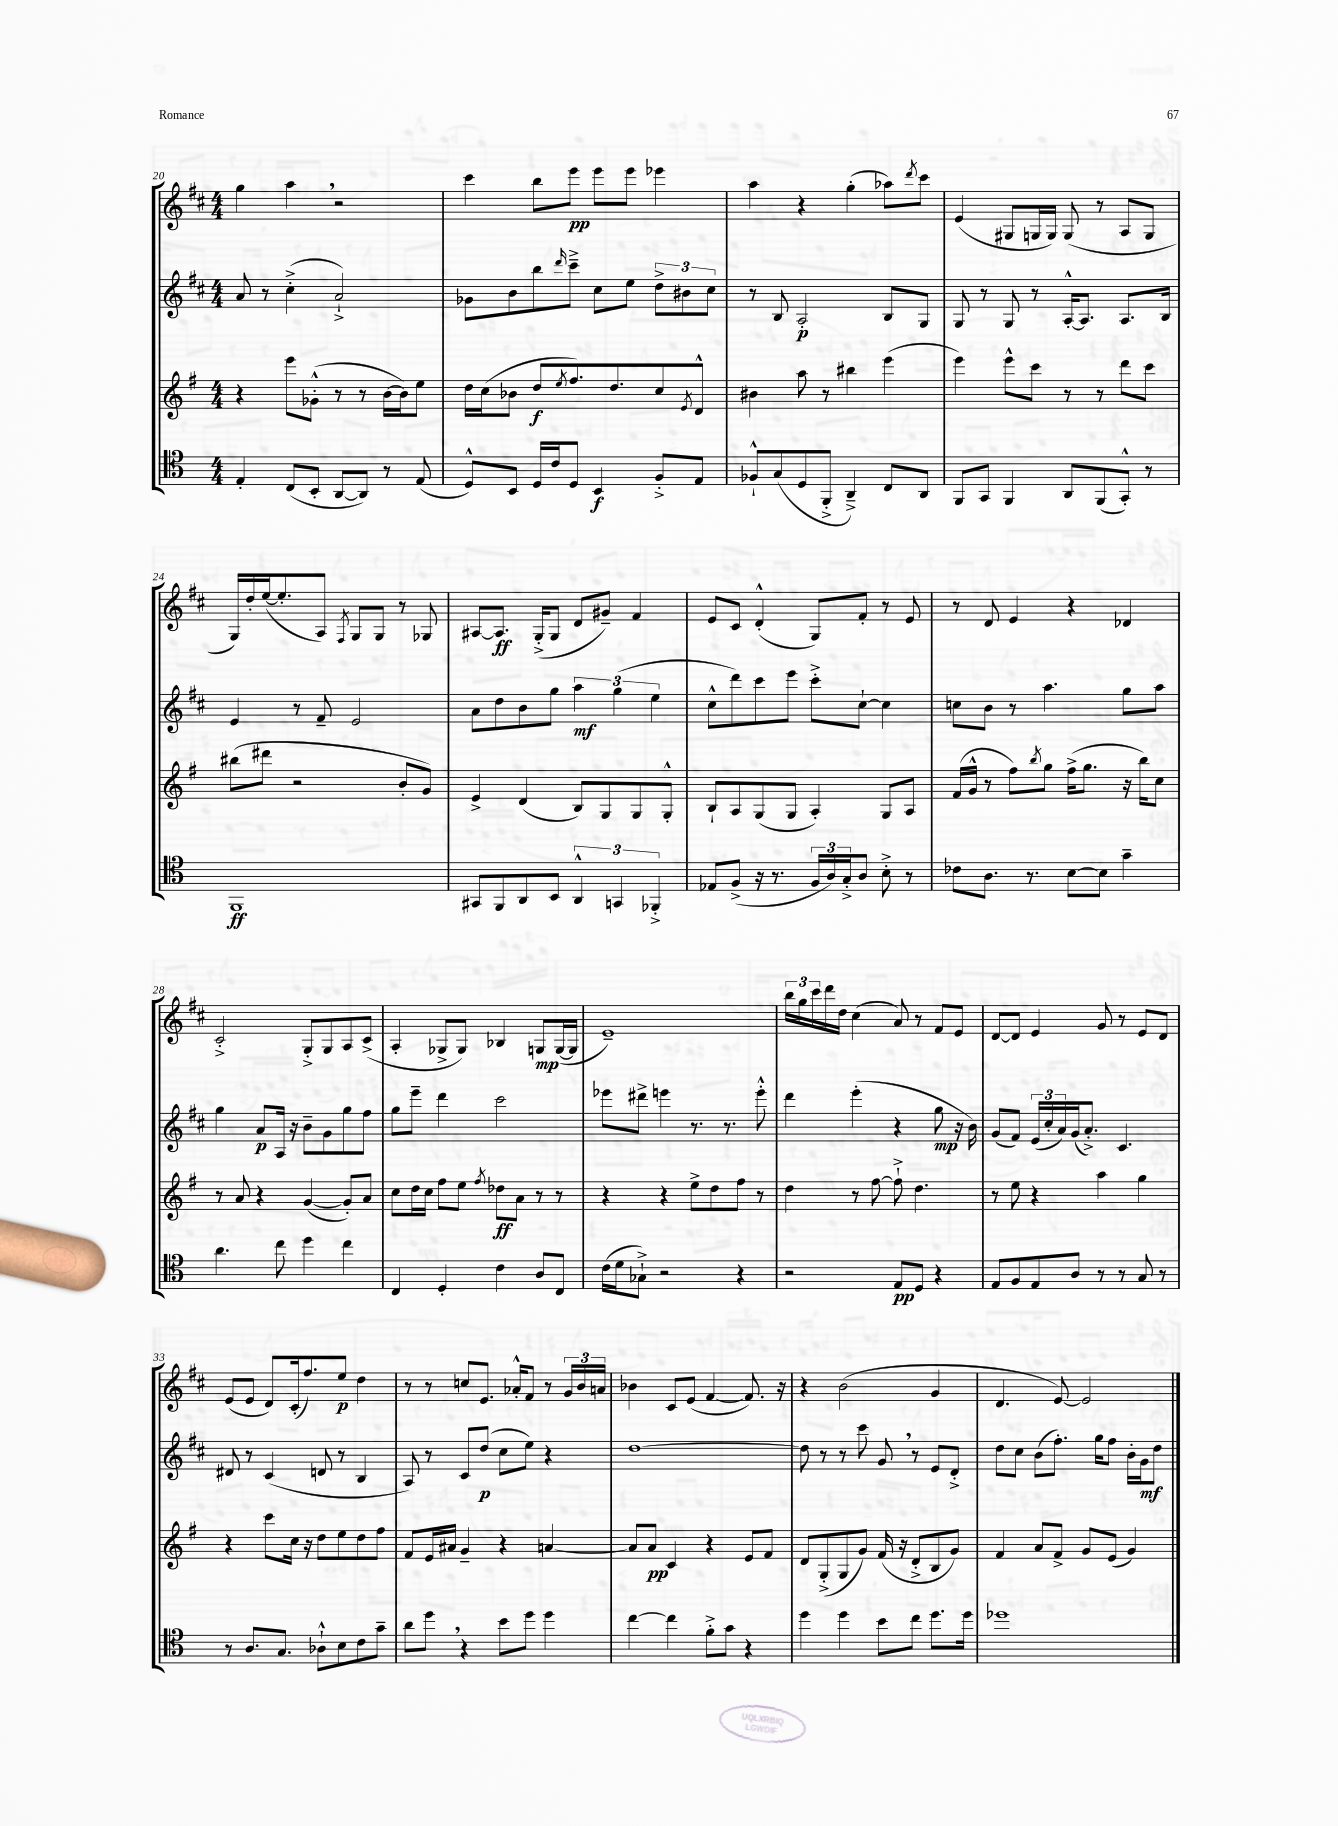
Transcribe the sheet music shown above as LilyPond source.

<<
\new StaffGroup <<
\new Staff = "s0" {
    \clef treble \key d \major \numericTimeSignature \time 4/4
    g''4 a''4 \breathe r2 |
    cis'''4 b''8 e'''8\pp e'''8 e'''8 ees'''4 |
    a''4 r4 g''4-.( aes''8) \acciaccatura { d'''8 } cis'''8 |
    e'4( gis8 g16 g16) g8( r8 a8 g8 |
    g16) d''16-. e''16~( e''8.-. a8) \acciaccatura { fis8 } g8 g8 r8 ges8 |
    ais8~ ais8.\ff g16-.->( g8 d'8 gis'8--) fis'4 |
    e'8 cis'8 d'4-.-^( g8) fis'8-. r8 e'8 |
    r8 d'8 e'4 r4 des'4 |
    cis'2-.-> g8-.-> g8 a8 cis'8->( |
    a4-. ges8-> ges8) bes4 g8\mp g16~( g16 |
    e'1--) |
    \tuplet 3/2 { b''16 g''16 cis'''16 } d'''16 d''16 cis''4( a'8) r8 fis'8 e'8 |
    d'8~ d'8 e'4 g'8 r8 e'8 d'8 |
    e'8( e'8 d'8) cis'16-.( fis''8.) e''8\p d''4 |
    r8 r8 c''8 e'8. aes'16-.-^ fis'8 r8 \tuplet 3/2 { g'16 b'16 a'16 } |
    bes'4 cis'8 e'8( fis'4~ fis'8.) r16 |
    r4 b'2( g'4 |
    d'4. e'8~) e'2 \bar "|." |
}
\new Staff = "s1" {
    \clef treble \key d \major \numericTimeSignature \time 4/4
    a'8 r8 cis''4-.->( a'2-!->) |
    ges'8 b'8 b''8 \grace { d'''16 } cis'''8---> cis''8 e''8 \tuplet 3/2 { d''8-> bis'8 cis''8 } |
    r8 b8 a2-.\p b8 g8 |
    g8 r8 g8 r8 a16~-.-^ a8. a8. b16 |
    e'4 r8 fis'8-- e'2 |
    a'8 d''8 b'8 g''8 \tuplet 3/2 { a''4\mf g''4( e''4 } |
    cis''8-^ d'''8) cis'''8 e'''8 cis'''8-.-> cis''8~-! cis''4 |
    c''8 b'8 r8 a''4. g''8 a''8 |
    g''4 a'8\p a16 r16 b'8-- g'8 g''8 fis''8 |
    g''8 e'''8-- d'''4 cis'''2 |
    ees'''8 dis'''8-> e'''4 r8. r8. e'''8-.-^ |
    d'''4 e'''4-.( r4 g''8\mp r16 b'16) |
    g'8( fis'8) \tuplet 3/2 { e'16( cis''16-. a'16) } g'16( a'8.-.->) cis'4. |
    dis'8 r8 cis'4( d'8 r8 b4 |
    a8) r8 cis'8 d''8\p( cis''8 e''8) r4 |
    d''1~ |
    d''8 r8 r8 cis'''8 g'8 \breathe r8 e'8 d'8-.-> |
    d''8 cis''8 b'8( fis''8.-.) g''16 fis''8 b'16-. g'16\mf d''8 \bar "|." |
}
\new Staff = "s2" {
    \clef treble \key g \major \numericTimeSignature \time 4/4
    r4 e'''8 ges'8-.-^( r8 r8 b'16~ b'16) e''8 |
    d''16 c''16( bes'8 d''8\f \acciaccatura { e''8 } fis''8.) d''8. c''8 \acciaccatura { e'8 } d'8-^ |
    bis'4 a''8 r8 bis''4 e'''4( |
    e'''4) e'''8-^ c'''8 r8 r8 d'''8 c'''8 |
    bis''8( dis'''8 r2 b'8-. g'8) |
    e'4-> d'4( b8) g8 g8 g8-.-^ |
    b8-! a8 g8( g8 a4-.) g8 a8 |
    fis'16( g'16-^ r8 fis''8) \acciaccatura { b''8 } g''8 fis''16->( g''8. r16 b''16) c''8 |
    r8 a'8 r4 g'4~( g'8-.) a'8 |
    c''8 d''16 c''16 fis''8 e''8 \acciaccatura { fis''8 } des''8\ff a'8 r8 r8 |
    r4 r4 e''8-> d''8 fis''8 r8 |
    d''4 r8 fis''8~ fis''8-!-> d''4. |
    r8 e''8 r4 a''4 g''4 |
    r4 c'''8 c''16 r16 d''8 e''8 d''8 fis''8 |
    fis'8 e'16 ais'16 g'4-- r4 a'4~ |
    a'8 a'8\pp c'4 r4 e'8 fis'8 |
    d'8 g8-.->( g8 g'8) fis'16( r16 d'8-.-> b8 g'8) |
    fis'4 a'8 fis'8-> g'8 e'8( g'4) \bar "|." |
}
\new Staff = "s3" {
    \clef tenor \key c \major \numericTimeSignature \time 4/4
    e4-. c8( b,8-. a,8~ a,8) r8 e8( |
    d8-^) b,8 d16 c'16 d8 b,4\f f8-.-> e8 |
    fes8-!-^ g8( d8 f,8-.-> a,4--->) c8 a,8 |
    f,8 g,8 f,4 a,8 f,8( g,8-.-^) r8 |
    f,1\ff |
    gis,8 f,8 a,8 b,8 \tuplet 3/2 { a,4-^ g,4 fes,4-.-> } |
    ees8 f8->( r16 r8. \tuplet 3/2 { f16 a16) g16-.-> } a8 b8-.-> r8 |
    ces'8 a8. r8. b8~ b8 g'4-- |
    a'4. c''8 d''4 c''4 |
    c4 d4-. c'4 a8 c8 |
    c'16( d'16 ges8-!->) r2 r4 |
    r2 e8\pp d8 r4 |
    e8 f8 e8 a8 r8 r8 g8 r8 |
    r8 a8. g8. aes8-!-^ b8 c'8 g'8-- |
    a'8 d''8 \breathe r4 b'8 d''8 d''4 |
    c''4~ c''4 f'8-.-> g'8 r4 |
    d''4 d''4 b'8 c''8 d''8. d''16 |
    des''1 \bar "|." |
}
>>
>>
\layout { \context { \Score currentBarNumber = #20 } }
